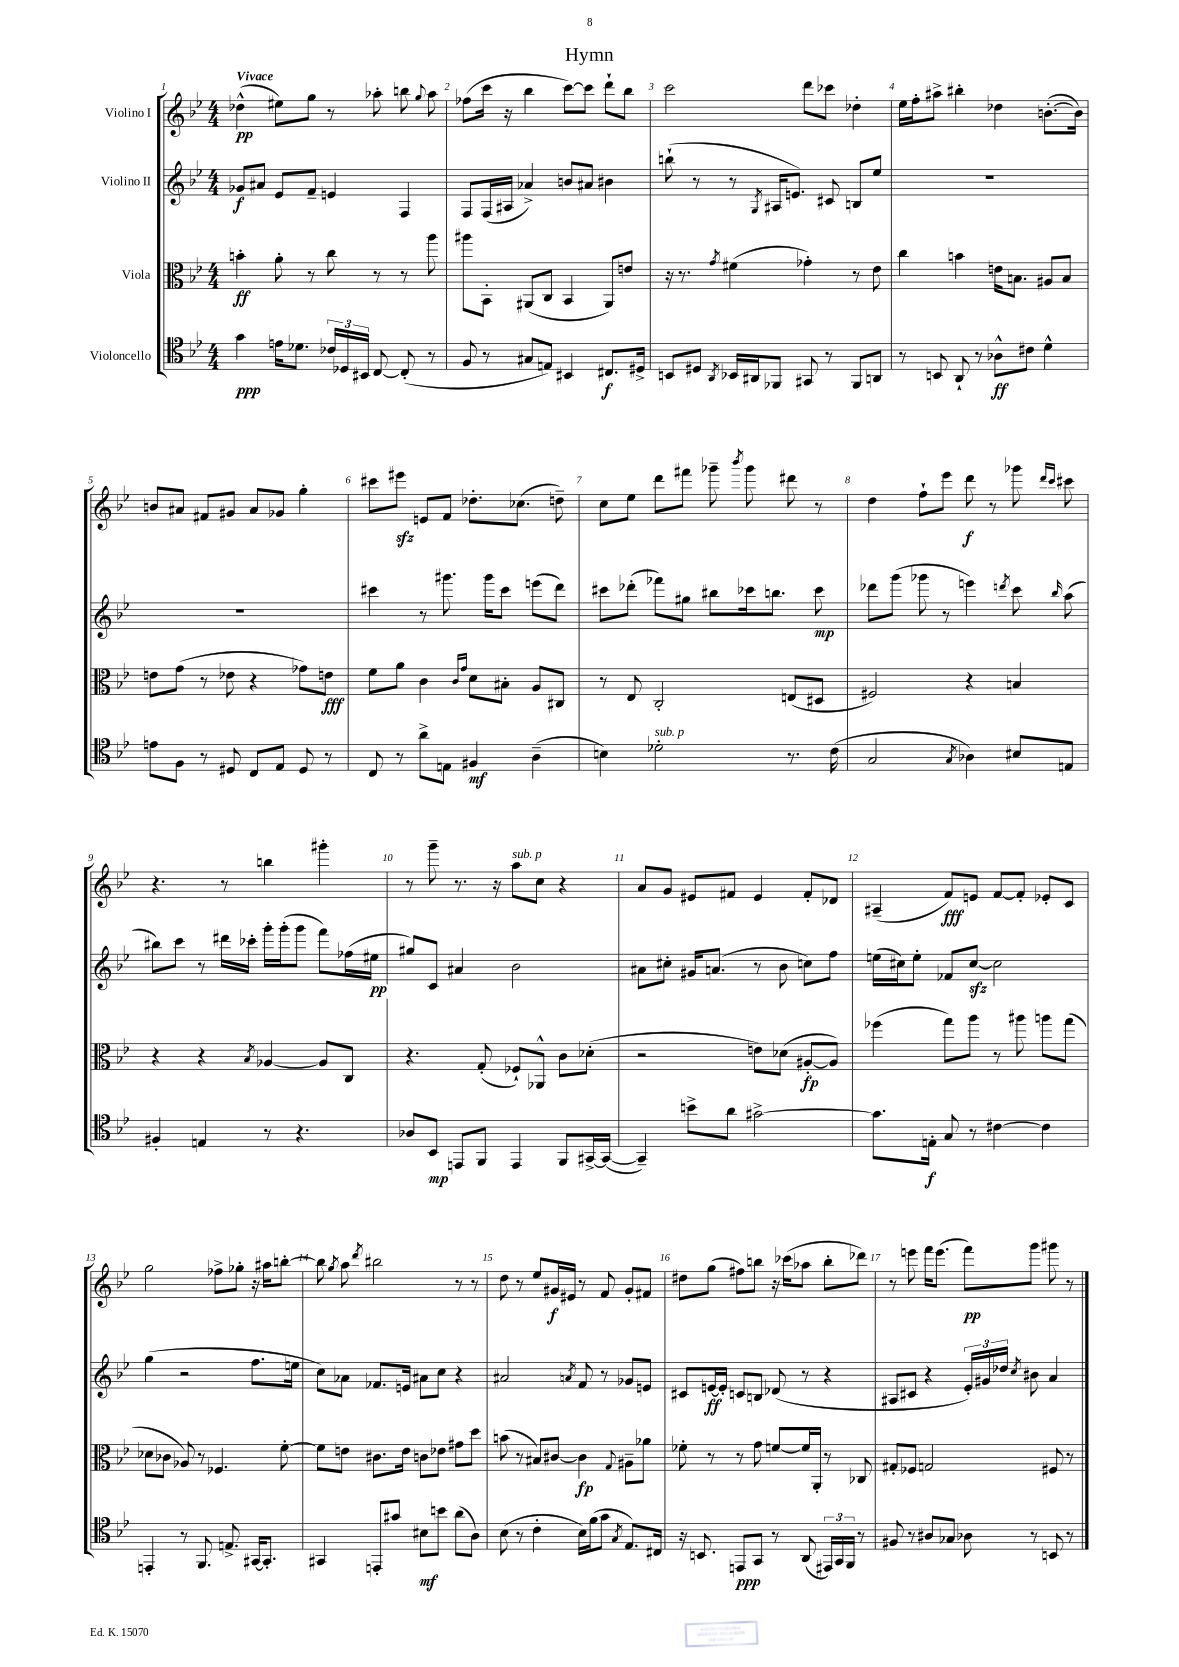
\header { title = "Hymn" }
<<
\new StaffGroup <<
\new Staff = "s0" \with { instrumentName = "Violino I" } {
    \clef treble \key bes \major \numericTimeSignature \time 4/4 \tempo "Vivace"
    \autoBeamOff des''4-^\pp( eis''8[) g''8] r8 aes''8-. b''8 \appoggiatura { g''8 } aes''8 |
    fes''8[( c'''16] r16 bes''4 c'''8[~) c'''8] d'''8[-! bes''8] |
    c'''2 d'''8[ ces'''8] des''4-. |
    ees''16[ f''16-. ais''8]-> bis''4-. des''4 b'8.[~-.( b'16]) |
    b'8[ ais'8] fis'8[ gis'8] ais'8[ ges'8] g''4-. |
    cis'''8[ eis'''8]\sfz e'8[ f'8] des''8.[-. ces''8.]( d''8--) |
    c''8[ ees''8] d'''8[ fis'''8] ges'''8-- \acciaccatura { bes'''8 } ges'''8 dis'''8 r8 |
    d''4 f''8[-! ees'''8] d'''8\f r8 ges'''8 \grace { d'''16[ c'''16] } cis'''8 |
    r4. r8 b''4 gis'''4-. |
    r8 g'''8-- r8. r16 a''8[^\markup { \italic "sub. p" } c''8] r4 |
    a'8[ g'8] eis'8[ fis'8] eis'4 fis'8[-. des'8] |
    ais4--( f'8[\fff) e'8] f'8[~ f'8]-. ees'8[-. c'8] |
    g''2 fes''8[-> ges''8]-. r16 ais''16[ b''8]~-. |
    b''8 \acciaccatura { g''8 } a''8 \acciaccatura { d'''8 } bis''2 r8 r8 |
    d''8 r8 ees''8[ gis'16\f eis'16] r8 f'8 gis'8[-. fis'8] |
    dis''8[ g''8]( fis''8[) b''8] r16 ces'''16[( aes''8] b''8[-. des'''8]) |
    r8 e'''8 f'''16[ e'''8.]( f'''8[\pp) g'''8] gis'''8 r8 \bar "|." |
}
\new Staff = "s1" \with { instrumentName = "Violino II" } {
    \clef treble \key bes \major \numericTimeSignature \time 4/4
    \autoBeamOff ges'8[\f ais'8] ees'8[ f'8]-- e'4 f4 |
    f8[ f16( ais16] aes'4->) b'8[ ais'8] bis'4 |
    b''8-!( r8 r8 \acciaccatura { g8 } ais16[ e'8.]) cis'8 b8[ ees''8] |
    R1 |
    R1 |
    cis'''4 r8 gis'''8. gis'''16[ cis'''8] e'''8[( d'''8]) |
    cis'''8[ des'''8]-.( fes'''8[) gis''8] bis''8[ ces'''16 b''8.] ces'''8\mp |
    des'''8[ g'''8]( ges'''8 r8 e'''4) \acciaccatura { d'''8 } c'''8 \grace { bes''16 } a''8( |
    bis''8[) c'''8] r8 dis'''16[ ces'''16]-. g'''16[-. g'''16-.( g'''8] f'''8[) fes''16( eis''16]\pp |
    gis''8[) c'8] ais'4 bes'2 |
    ais'8[ cis''8]-. gis'16[ a'8.]( r8 bes'8 c''8[) f''8] |
    e''16[( cis''16) e''8]-. fes'8[ cis''8]~\sfz cis''2 |
    g''4( r2 f''8.[ e''16] |
    c''8[) aes'8] fes'8.[ e'16] ais'8[ c''8] r4 |
    ais'2 \acciaccatura { a'8 } f'8 r8 ges'8[ e'8] |
    cis'8[ e'16~\ff e'16]-. c'8[ b8] des'8( r8 r4 |
    ais8[ cis'8] r4 \tuplet 3/2 { ees'16[-.) gis'16 des''16] } \acciaccatura { c''8 } bis'8 a'4 \bar "|." |
}
\new Staff = "s2" \with { instrumentName = "Viola" } {
    \clef alto \key bes \major \numericTimeSignature \time 4/4
    \autoBeamOff b'4-.\ff a'8-. r8 c''8 r8 r8 a''8 |
    ais''8[ bes,8]-. ais,8[( c8] bes,4 ais,8[) e'8] |
    r16 r8. \acciaccatura { g'8 } fis'4( ges'4-.) r8 ees'8 |
    c''4 b'4 e'16[ b8.] ais8[ b8] |
    e'8[ g'8]( r8 ees'8 r4 ges'8[) e'8]\fff |
    f'8[ a'8] c'4 \grace { c'16[ g'16] } d'8[ bis8]-. a8[ cis8] |
    r8 ees8 c2-. e8[( dis8] |
    fis2) r4 b4 |
    r4 r4 \acciaccatura { bes8 } aes4~ aes8[ c8] |
    r4. g8-.( fes8[-!) aes,8]-^ c'8[ des'8]-.( |
    r2 e'8[) des'8]( ais8[~-.\fp ais8]) |
    fes''4( g''8[) a''8] r8 ais''8 a''8[ g''8]( |
    des'8[ ces'8] aes8) r8 fes4. f'8~-. |
    f'8[ e'8] cis'8.[ e'16] c'8[ ees'8] gis'8[ d''8] |
    b'8( r8 bis8[) cis'8]~ cis'4\fp \appoggiatura { g8 } ais8[-- aes'8] |
    fes'8-. r8 r8 g'8 f'8[~ f'16 a,16]-. r8 ces8 |
    gis8[-. fes8] g2 fis8 r8 \bar "|." |
}
\new Staff = "s3" \with { instrumentName = "Violoncello" } {
    \clef tenor \key bes \major \numericTimeSignature \time 4/4
    \autoBeamOff g'4\ppp e'16[ des'8.] \tuplet 3/2 { ces'16[ des16 bis,16] } c8~ c8-.( r8 |
    f8 r8 gis8[ e8]) bis,4 cis8.[\f dis16]-> |
    b,8[ dis8] \acciaccatura { a,8 } bes,16[ ais,16 fes,8] gis,8 r8 fes,8[ a,8] |
    r8 b,8 a,8-! r8 aes8[-^\ff cis'8] d'4-^ |
    e'8[ f8] r8 dis8 c8[ ees8] dis8 r8 |
    c8 r8 a'8[-> e8] fis4\mf a4--( |
    b4) des'2-.^\markup { \italic "sub. p" } r8. c'16( |
    g2 \acciaccatura { g8 } aes4) bis8[ e8] |
    fis4-. e4 r8 r4. |
    aes8[ bes,8]\mp e,8[ f,8] e,4 f,8[ gis,16~-> gis,16]~( |
    gis,4--) b'8[-> a'8] gis'2~-> |
    gis'8.[ e16]-.\f g8 r8 cis'4~ cis'4 |
    e,4-. r8 f,8. e8.-> gis,16[~ gis,8.]-. |
    gis,4 e,8[-. gis'8] bis8[\mf b'8] a'8[( a8]) |
    bes8( r8 c'4-. bes16[) f'16( g'8] \acciaccatura { g8 } ees8.[) cis16] |
    r16 b,8. e,8[\ppp g,8] r8 a,8( \tuplet 3/2 { eis,16[) g,16 f,16] } r8 |
    fis8 r8 ais8[ ges8] aes8 r8 b,8 r8 \bar "|." |
}
>>
>>
\layout { \context { \Score \override BarNumber.break-visibility = ##(#f #t #t) barNumberVisibility = #all-bar-numbers-visible } }
